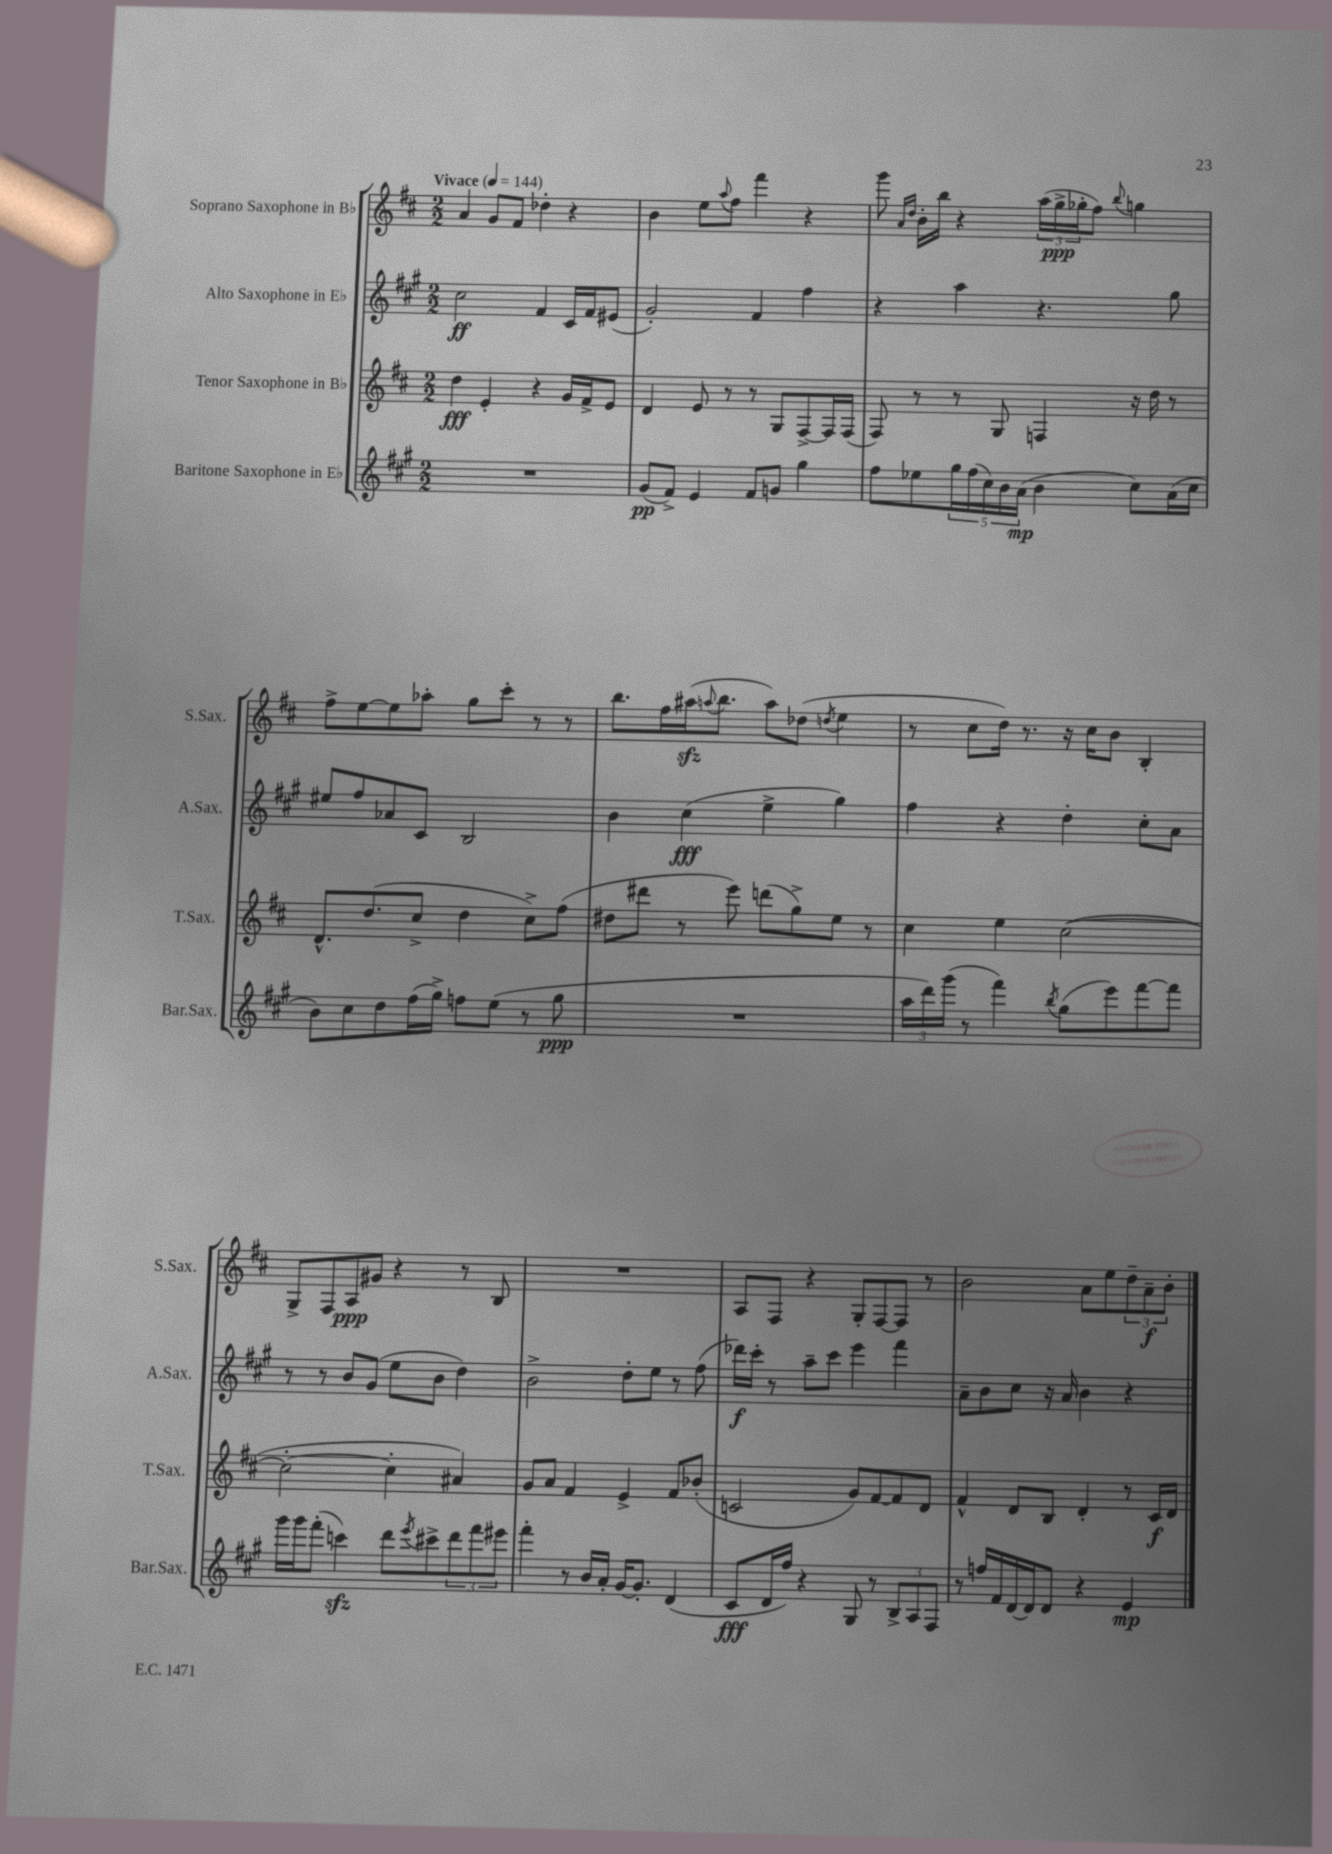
<<
\new StaffGroup <<
\new Staff = "s0" \with { instrumentName = "Soprano Saxophone in Bb" shortInstrumentName = "S.Sax." } {
    \clef treble \key d \major \numericTimeSignature \time 2/2 \tempo "Vivace" 4 = 144
    a'4 g'8 fis'8 des''4-. r4 |
    b'4 e''8 \appoggiatura { a''8 } fis''8 fis'''4 r4 |
    g'''8 \grace { a'16 d''16 } b'16-. b''16 r4 \tuplet 3/2 { a''16( g''16->\ppp ges''16-. } fis''8) \appoggiatura { b''8 } g''4 |
    fis''8-> e''8~ e''8 aes''8-. g''8 cis'''8-. r8 r8 |
    b''8. fis''16 ais''16\sfz( \appoggiatura { a''8 } b''8. a''8) des''8( \acciaccatura { d''8 } e''4 |
    r8 cis''8 d''16) r8. r16 cis''16 b'8 b4-. |
    g8-> fis8 a8\ppp gis'8 r4 r8 b8 |
    R1 |
    a8 fis8 r4 g8-. fis8~ fis8 r8 |
    b'2 a'8 e''8 \tuplet 3/2 { d''8-- a'8--\f b'8-. } \bar "|." |
}
\new Staff = "s1" \with { instrumentName = "Alto Saxophone in Eb" shortInstrumentName = "A.Sax." } {
    \clef treble \key a \major \numericTimeSignature \time 2/2
    cis''2\ff fis'4 cis'16 fis'16 eis'8( |
    gis'2-.) fis'4 fis''4 |
    r4 a''4 r4. gis''8 |
    eis''8 fis''8 aes'8 cis'8 b2 |
    b'4 cis''4\fff( e''4-> gis''4) |
    fis''4 r4 d''4-. cis''8-. a'8 |
    r8 r8 b'8 gis'8( e''8 b'8 d''4) |
    b'2-> d''8-. e''8 r8 fis''8( |
    des'''16\f) cis'''16-. r8 a''8-- cis'''8 e'''4 fis'''4 |
    a'8-- b'8 cis''8 r16 a'16 b'4 r4 \bar "|." |
}
\new Staff = "s2" \with { instrumentName = "Tenor Saxophone in Bb" shortInstrumentName = "T.Sax." } {
    \clef treble \key d \major \numericTimeSignature \time 2/2
    d''4\fff e'4-. r4 g'16 fis'16-> e'8 |
    d'4 e'8 r8 r8 g8 fis8~-> fis16 fis16( |
    fis8) r8 r8 g8 f4 r16 d''16 r8 |
    d'8.-^ d''8.( cis''8-> d''4 cis''8->) fis''8( |
    dis''8 dis'''8 r8 e'''8) d'''8( g''8->) e''8 r8 |
    cis''4 e''4 cis''2~( |
    cis''2~-. cis''4-. ais'4) |
    g'8 a'8 fis'4 e'4-> fis'8 bes'8-.( |
    c'2 g'8) fis'8~ fis'8 d'8 |
    fis'4-^ d'8 b8 d'4-. r8 cis'16\f d'16 \bar "|." |
}
\new Staff = "s3" \with { instrumentName = "Baritone Saxophone in Eb" shortInstrumentName = "Bar.Sax." } {
    \clef treble \key a \major \numericTimeSignature \time 2/2
    R1 |
    gis'8\pp( fis'8->) e'4 fis'8 g'8 gis''4 |
    fis''8 ees''8 \tuplet 5/4 { gis''16 fis''16( cis''16) b'16 a'16\mp( } b'4 cis''8) a'16( cis''16 |
    b'8) cis''8 d''8 fis''16( gis''16->) f''8 e''8( r8 gis''8\ppp |
    R1 |
    \tuplet 3/2 { a''16 d'''16) gis'''16( } r8 fis'''4) \acciaccatura { b''8 } gis''8( e'''8) fis'''8~ fis'''8 |
    gis'''16 gis'''16 fis'''8-.( c'''4\sfz) d'''8 \acciaccatura { e'''8 } cis'''8-> \tuplet 3/2 { d'''8 fis'''8 eis'''8 } |
    fis'''4-. r8 b'16 a'16-. gis'16~ gis'8.-. d'4( |
    cis'8\fff d'16 fis''16) r4 gis8 r8 \tuplet 3/2 { b8-> a8 fis8 } |
    r8 f''16 fis'16 d'16~ d'16 d'8 r4 e'4\mp \bar "|." |
}
>>
>>
\layout { \context { \Score \remove "Bar_number_engraver" } }
